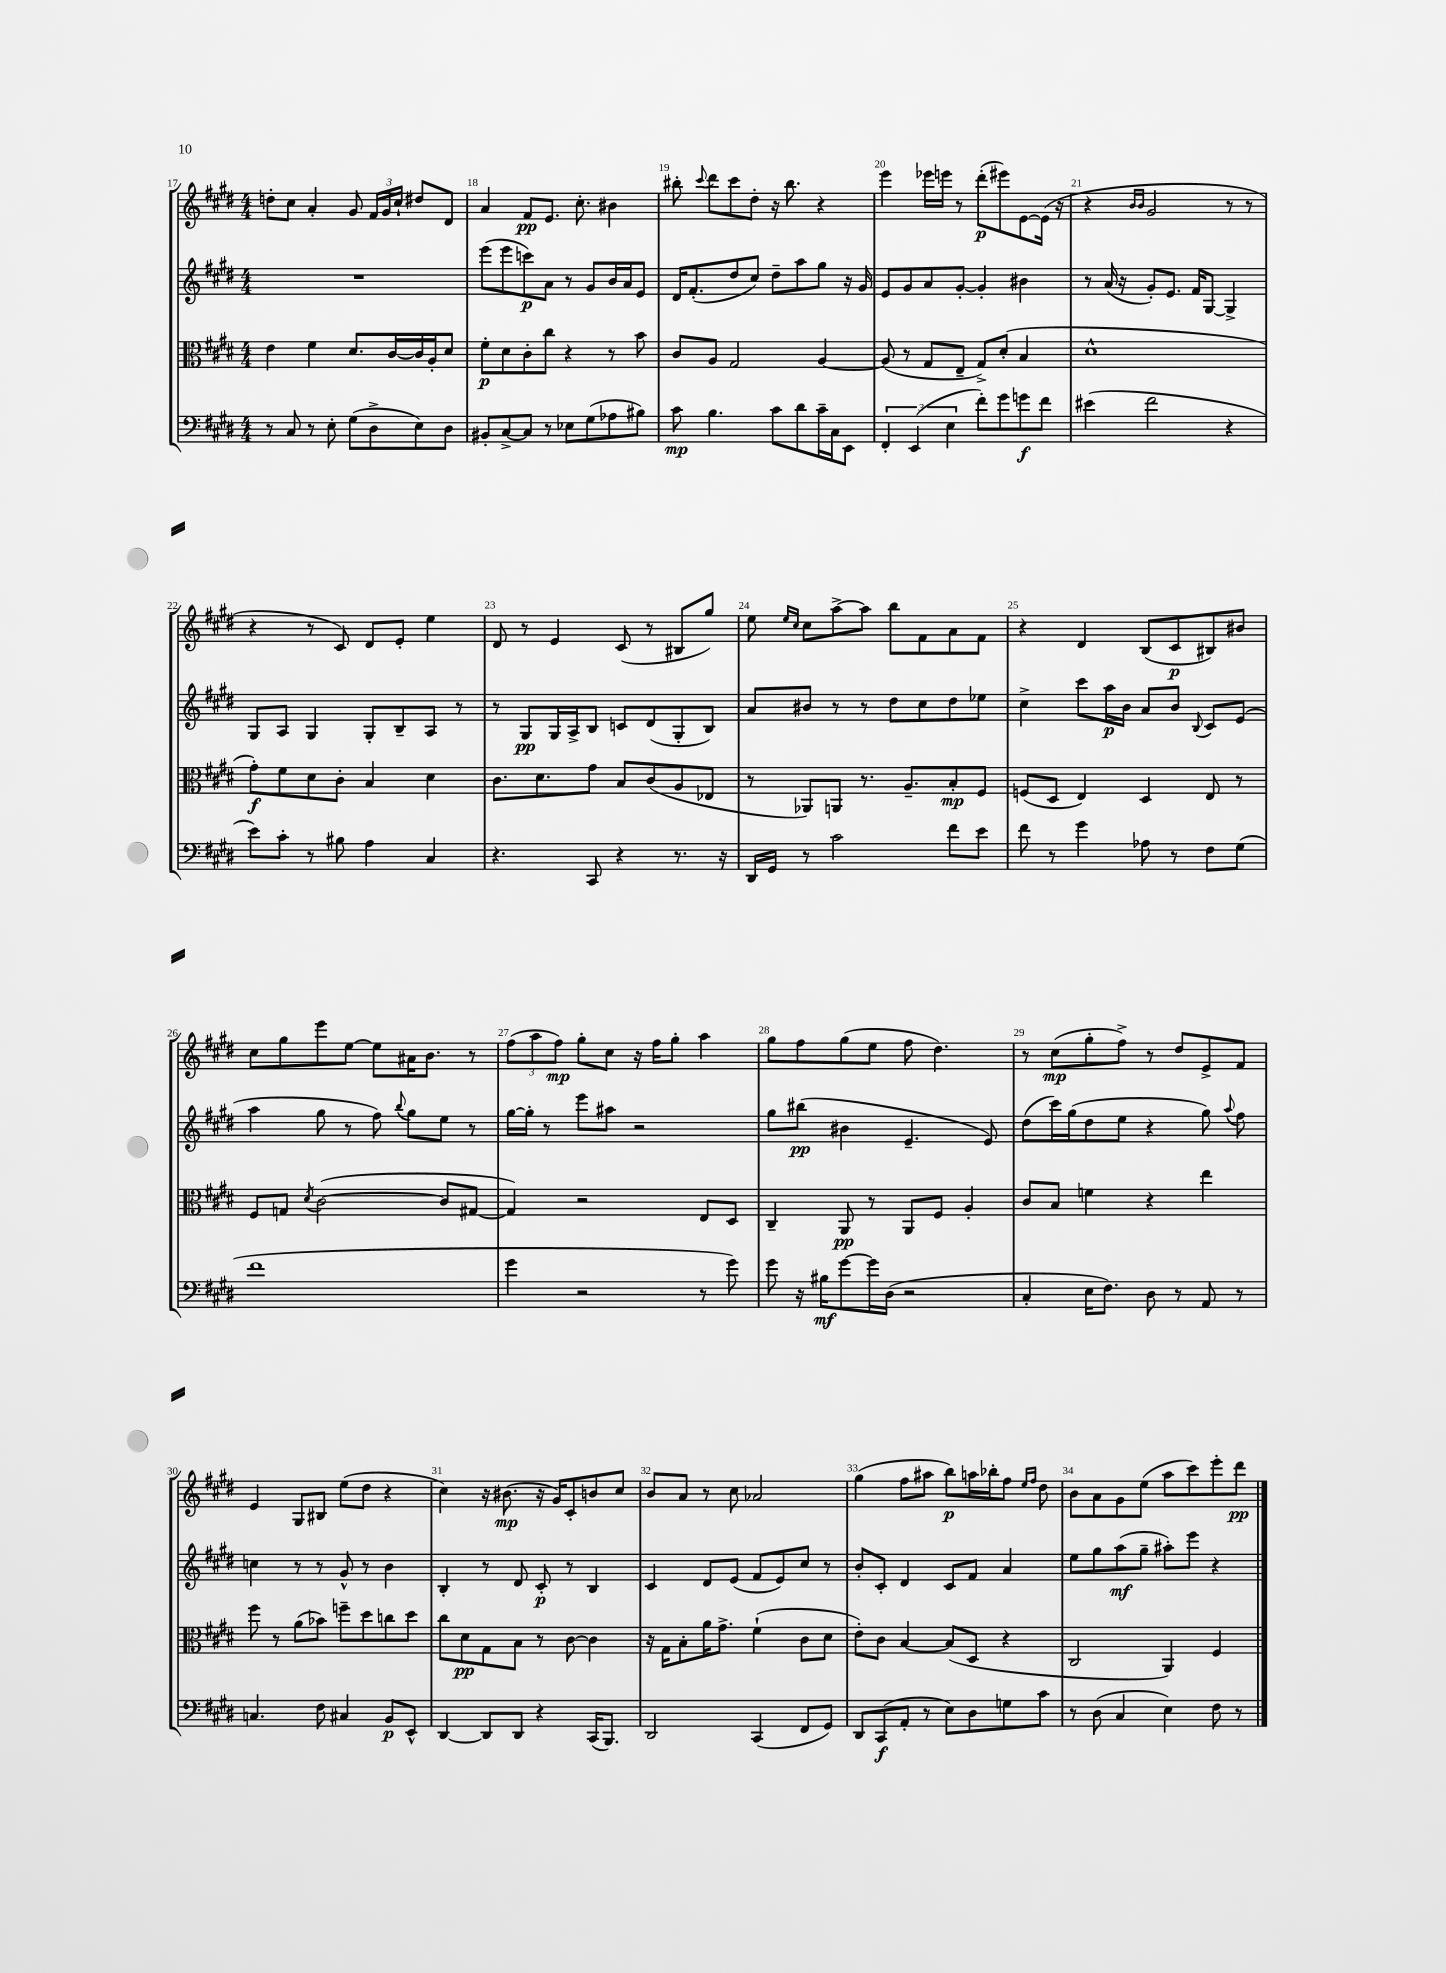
<<
\new StaffGroup <<
\new Staff = "s0" {
    \clef treble \key e \major \numericTimeSignature \time 4/4
    \autoBeamOff d''8[-. cis''8] a'4-. gis'8 \tuplet 3/2 { fis'16[ gis'16 cis''16]-! } dis''8[ dis'8] |
    a'4 fis'8[\pp e'8.] cis''8.-. bis'4 |
    bis''8-. \appoggiatura { cis'''8 } dis'''8[ cis'''8 dis''8]-. r16 bis''8. r4 |
    e'''4 ees'''16[ e'''16] r8 dis'''8[-.\p( eis'''8) e'8~ e'16]( r16 |
    r4 \grace { b'16[ b'16] } gis'2 r8 r8 |
    r4 r8 cis'8) dis'8[ e'8]-. e''4 |
    dis'8 r8 e'4 cis'8( r8 bis8[ gis''8]) |
    e''8 \grace { e''16[ cis''16] } cis''8[ a''8~-> a''8] b''8[ fis'8 a'8 fis'8] |
    r4 dis'4 b8[( cis'8\p bis8) bis'8] |
    cis''8[ gis''8 e'''8 e''8]~ e''8[ ais'16 b'8.] r8 |
    \tuplet 3/2 { fis''8[( a''8 fis''8]\mp) } gis''8[-. cis''8] r16 fis''16[ gis''8]-. a''4 |
    gis''8[ fis''8 gis''8( e''8] fis''8 dis''4.) |
    r8 cis''8[\mp( gis''8-. fis''8]->) r8 dis''8[ e'8-> fis'8] |
    e'4 gis8[ bis8] e''8[( dis''8] r4 |
    cis''4) r16 bis'8.\mp( r16 gis'16[) cis'8-. b'8 cis''8] |
    b'8[ a'8] r8 cis''8 aes'2 |
    gis''4( fis''8[ ais''8] b''8[\p) a''16 bes''16-. fis''8] \grace { e''16[ fis''16] } dis''8 |
    b'8[ a'8 gis'8 e''8]( a''8[ cis'''8) e'''8-. dis'''8]\pp \bar "|." |
}
\new Staff = "s1" {
    \clef treble \key e \major \numericTimeSignature \time 4/4
    \autoBeamOff R1 |
    e'''8[( e'''8 c'''8\p) a'8] r8 gis'8[ b'16 a'16 e'8] |
    dis'16[ fis'8.-.( dis''8 cis''8]) dis''8[-- a''8 gis''8] r16 gis'16 |
    e'8[ gis'8 a'8 gis'8]~-. gis'4-. bis'4 |
    r8 a'16( r16 gis'8[-.) e'8.] fis'16[ gis8]~ gis4-> |
    gis8[ a8] gis4 gis8[-. b8-- a8] r8 |
    r8 gis8[\pp gis16 a16-> b8] c'8[ dis'8( gis8-. b8]) |
    a'8[ bis'8] r8 r8 dis''8[ cis''8 dis''8 ees''8] |
    cis''4-> cis'''8[ a''16\p b'16] a'8[ b'8] \appoggiatura { b8 } cis'8[ e'8]( |
    a''4 gis''8 r8 fis''8) \appoggiatura { b''8 } gis''8[ e''8] r8 |
    gis''16[~ gis''16]-. r8 e'''8[ ais''8] r2 |
    gis''8[ bis''8]\pp( bis'4 e'4.-- e'8) |
    dis''8[( cis'''16) gis''16( dis''8 e''8] r4 gis''8) \appoggiatura { a''8 } fis''8 |
    c''4 r8 r8 gis'8-^ r8 b'4 |
    b4-. r8 dis'8 cis'8-.\p r8 b4 |
    cis'4 dis'8[ e'8]( fis'8[ e'8) cis''8] r8 |
    b'8[-. cis'8]-. dis'4 cis'8[ fis'8] a'4 |
    e''8[ gis''8 a''8\mf( gis''8]-- ais''8[-.) e'''8] r4 \bar "|." |
}
\new Staff = "s2" {
    \clef alto \key e \major \numericTimeSignature \time 4/4
    \autoBeamOff e'4 fis'4 dis'8.[ cis'16~ cis'16 a16-. dis'8] |
    fis'8[-.\p dis'8 cis'8-. cis''8] r4 r8 b'8 |
    cis'8[ a8] gis2 a4~ |
    a8( r8 gis8[ e8]-- gis8[->) dis'8]-.( b4 |
    dis'1-^ |
    gis'8[-.\f) fis'8 dis'8 cis'8]-. b4 dis'4 |
    cis'8.[ dis'8. gis'8] b8[ cis'8( a8 ees8] |
    r8 aes,8[) a,8] r8. a8.[-- b8-.\mp fis8] |
    f8[( dis8] e4) dis4 e8 r8 |
    fis8[ g8] \acciaccatura { dis'8 } cis'2~( cis'8[ gis8]~ |
    gis4) r2 e8[ dis8] |
    cis4-- a,8\pp r8 a,8[ fis8] a4-. |
    cis'8[ b8] f'4 r4 e''4 |
    fis''8 r8 a'8[( bes'8]) f''8[-- dis''8 c''8 dis''8] |
    cis''8[ dis'8\pp gis8 b8] r8 cis'8~ cis'4 |
    r16 gis16[ b8-. a'16 gis'8.]-> fis'4-!( cis'8[ dis'8] |
    e'8[-.) cis'8] b4~ b8[( dis8] r4 |
    cis2 a,4) fis4 \bar "|." |
}
\new Staff = "s3" {
    \clef bass \key e \major \numericTimeSignature \time 4/4
    \autoBeamOff r8 cis8 r8 e8-. gis8[( dis8-> e8) dis8] |
    bis,8[-. cis8~-> cis8] r8 ees8[ gis8( aes8 bis8]) |
    cis'8\mp b4. cis'8[ dis'8 cis'16-- cis16 e,8] |
    \tuplet 3/2 { fis,4-. e,4( e4 } fis'8[-.) gis'8 g'8\f fis'8] |
    eis'4( fis'2 r4 |
    e'8[) cis'8]-. r8 bis8 a4 cis4 |
    r4. cis,8 r4 r8. r16 |
    dis,16[ gis,16] r8 cis'2 fis'8[ e'8] |
    fis'8 r8 gis'4 aes8 r8 fis8[ gis8]( |
    fis'1 |
    gis'4 r2 r8 gis'8) |
    gis'8 r16 bis16[\mf gis'8~ gis'16 dis16]( r2 |
    cis4-. e16[ fis8.]) dis8 r8 a,8 r8 |
    c4. fis8 cis4 b,8[\p e,8]-^ |
    dis,4~ dis,8[ dis,8] r4 cis,16[( b,,8.]) |
    dis,2 cis,4( fis,8[ gis,8]) |
    dis,8[ cis,8\f( a,8]-. r8 e8[) dis8 g8 cis'8] |
    r8 dis8( cis4 e4) fis8 r8 \bar "|." |
}
>>
>>
\layout { \context { \Score currentBarNumber = #17 \override BarNumber.break-visibility = ##(#f #t #t) barNumberVisibility = #all-bar-numbers-visible } }
